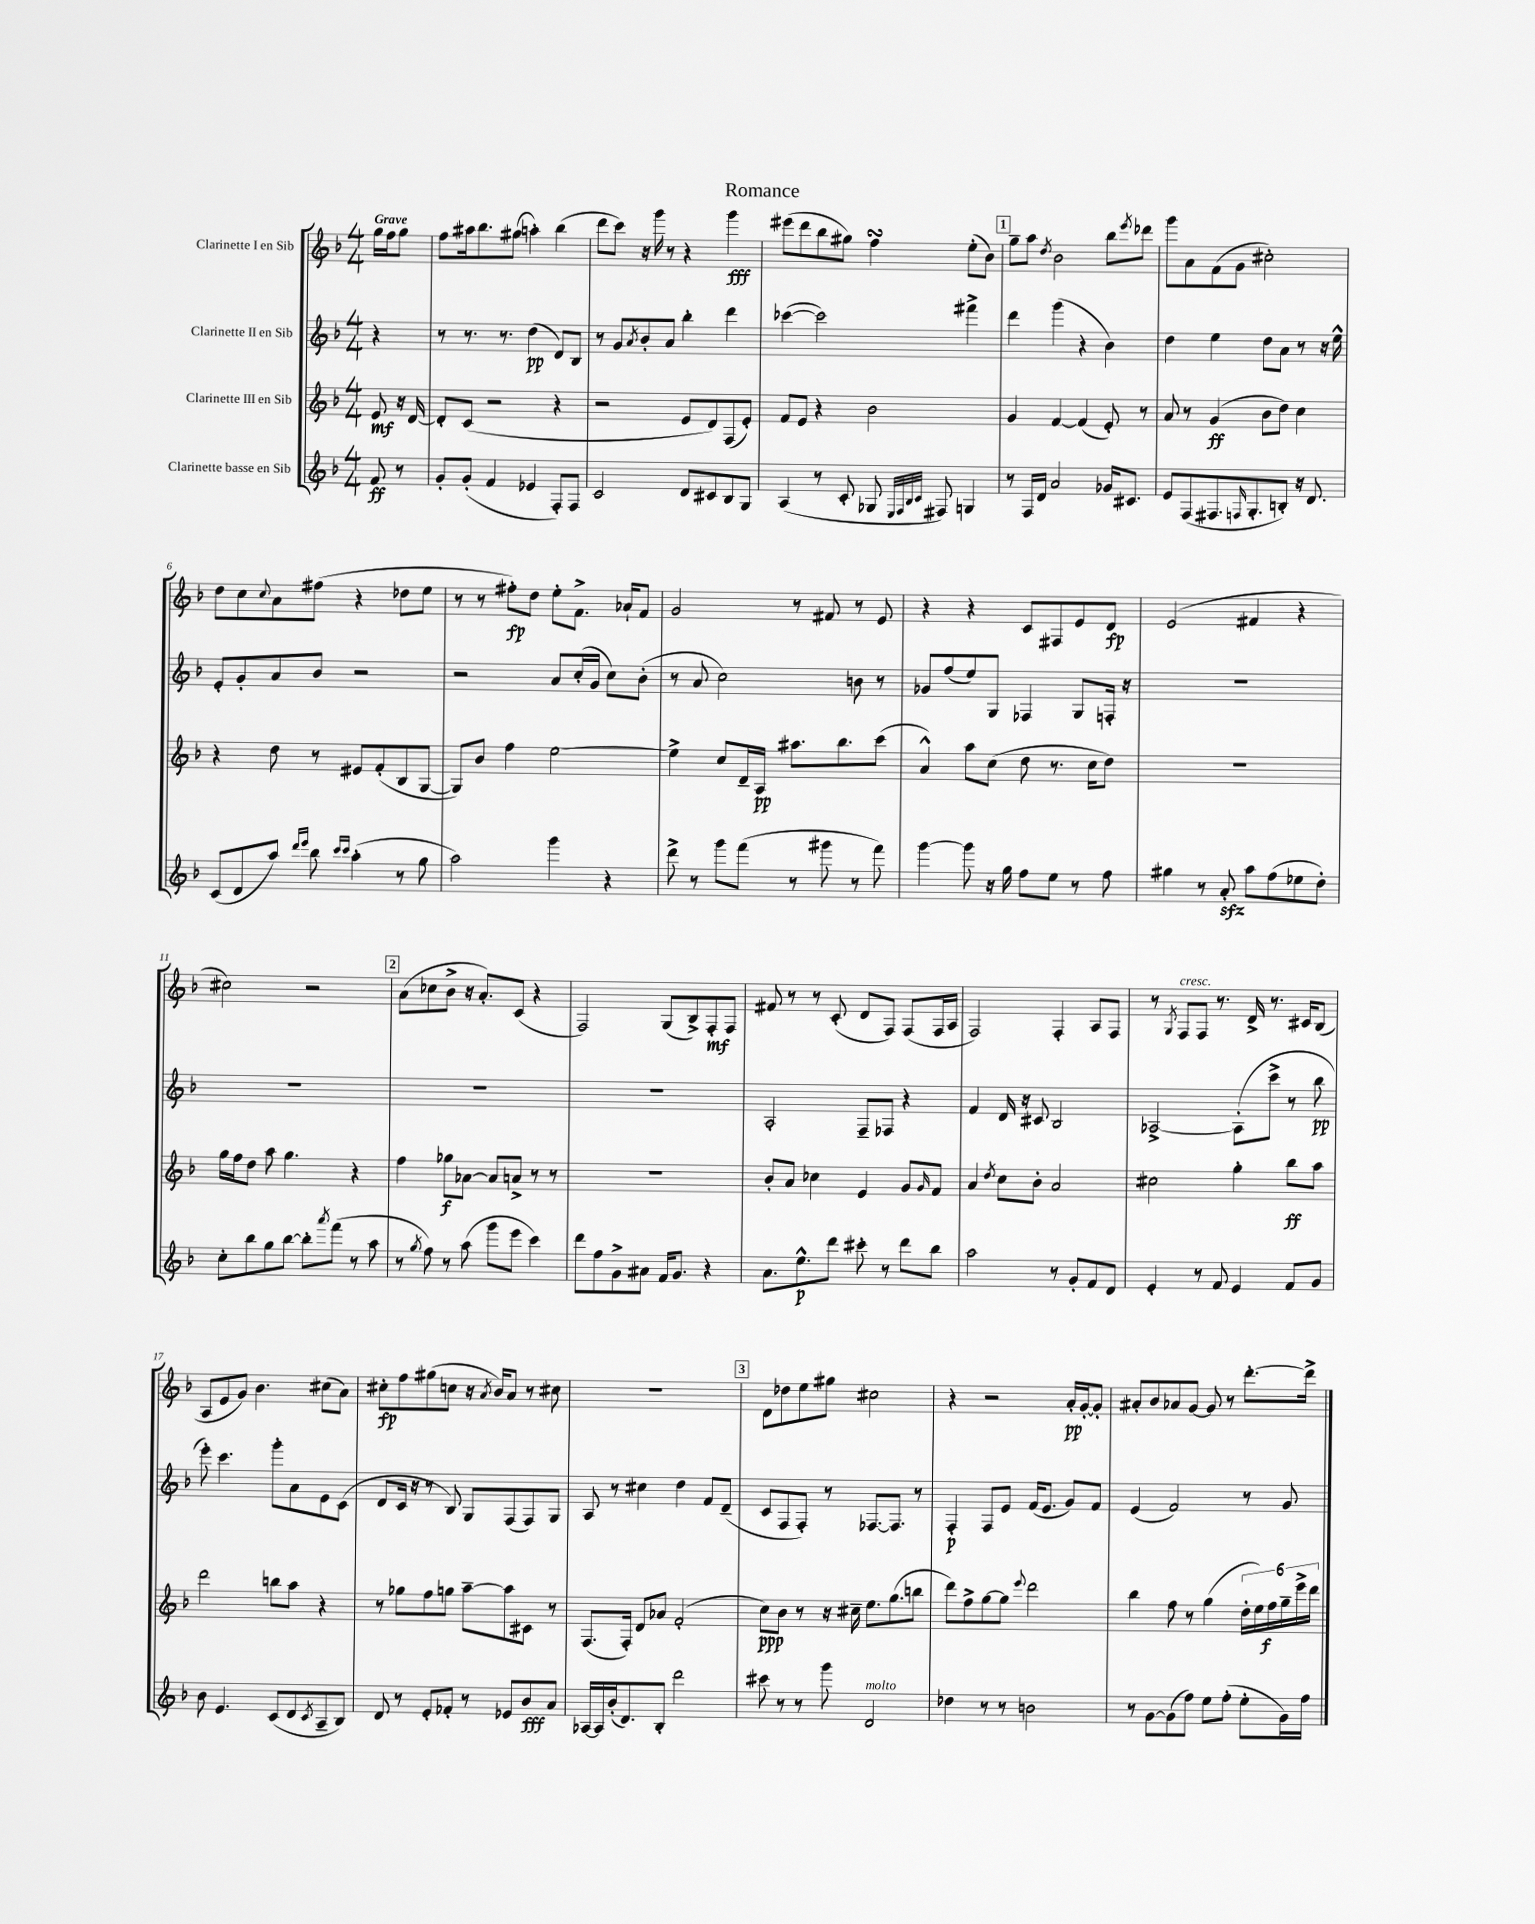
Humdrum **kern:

**kern	**dynam	**kern	**dynam	**kern	**dynam	**kern	**dynam
*part4	*part4	*part3	*part3	*part2	*part2	*part1	*part1
*staff4	*staff4	*staff3	*staff3	*staff2	*staff2	*staff1	*staff1
*I"Clarinette basse en Sib	*	*I"Clarinette III en Sib	*	*I"Clarinette II en Sib	*	*I"Clarinette I en Sib	*
*clefG2	*	*clefG2	*	*clefG2	*	*clefG2	*
*k[b-]	*	*k[b-]	*	*k[b-]	*	*k[b-]	*
*M4/4	*	*M4/4	*	*M4/4	*	*M4/4	*
=	=	=	=	=	=	=	=
!	!	!	!	!	!	!LO:TX:a:B:t=Grave	!
8f/	ff	8e/	mf	4r	.	16gg\LL	.
.	.	.	.	.	.	16ff\J	.
8r	.	16r	.	.	.	8gg\J	.
.	.	[16d/	.	.	.	.	.
=1	=1	=1	=1	=1	=1	=1	=1
8g'/L	.	8d'/L]	.	8r	.	8ff\L	.
(8g'/J	.	(8c/J	.	8.r	.	16aa#X\k	.
.	.	.	.	.	.	8.bb-\	.
4f/	.	2r	.	.	.	.	.
.	.	.	.	8.r	.	.	.
.	.	.	.	.	.	(8gg#X\J	.
4e-X/	.	.	.	(4dd\	pp	4aan'\)	.
8F'/L)	.	4r	.	8d/L)	.	(4bb-\	.
8F/J	.	.	.	8B-/J	.	.	.
=2	=2	=2	=2	=2	=2	=2	=2
2c/	.	2r	.	8r	.	8ddd\L	.
.	.	.	.	8g/L	.	8ccc\J)	.
.	.	.	.	8qa/	.	.	.
.	.	.	.	8b-'/	.	16r	.
.	.	.	.	.	.	16ggg\	.
.	.	.	.	8a/J	.	8r	.
8d/L	.	8e/L	.	4bb-'\	.	4r	.
8c#X/	.	8d/)	.	.	.	.	.
8B-/	.	(8F/	.	4ddd\	.	4ggg\	fff
8G/J	.	8e'/J)	.	.	.	.	.
=3	=3	=3	=3	=3	=3	=3	=3
(4A/	.	8f/L	.	([4ccc-X\	.	(8eee#X\L	.
.	.	8e/J	.	.	.	8ddd\	.
8r	.	4r	.	2ccc-\])	.	8bb-\	.
8c'/	.	.	.	.	.	8gg#X\J)	.
8G-X/	.	2b-\	.	.	.	4ffsSSs\	.
32qqE/LLL	.	.	.	.	.	.	.
32qqF/	.	.	.	.	.	.	.
32qqB-/	.	.	.	.	.	.	.
32qqc/JJJ	.	.	.	.	.	.	.
8F#X/)	.	.	.	.	.	.	.
4Gn/	.	.	.	4fff#X^\	.	(8ee'\L	.
.	.	.	.	.	.	8b-\J)	.
!!LO:REH:place=s1:t=1
=4	=4	=4	=4	=4	=4	=4	=4
8r	.	4g/	.	4ddd\	.	8gg~\L	.
16F/LL	.	.	.	.	.	8aa\J	.
16d/JJ	.	.	.	.	.	.	.
.	.	.	.	.	.	8qdd/	.
2a/	.	[4f/	.	(4ggg\	.	2b-\	.
.	.	(4f/]	.	4r	.	.	.
16g-X/KL	.	8e'/)	.	4b-\)	.	8bb-\L	.
8.c#X/J	.	.	.	.	.	.	.
.	.	.	.	.	.	8qeee/	.
.	.	8r	.	.	.	8ddd-X\J	.
=5	=5	=5	=5	=5	=5	=5	=5
8e/L	.	8a/	.	4dd\	.	8ggg\L	.
(8F/	.	8r	.	.	.	8a\	.
8.F#X/	.	(4g/	ff	4ee\	.	(8f\	.
.	.	.	.	.	.	8g\J	.
16qqFn/	.	.	.	.	.	.	.
8.G'/	.	.	.	.	.	.	.
.	.	8b-\L	.	8dd\L	.	2cc#X'\)	.
8Bn'/J)	.	8dd\J)	.	8a\J	.	.	.
16r	.	4cc\	.	8r	.	.	.
8.d/	.	.	.	.	.	.	.
.	.	.	.	16r	.	.	.
.	.	.	.	16ee^^\	.	.	.
!!LO:LB:g=z
=6	=6	=6	=6	=6	=6	=6	=6
(8c/L	.	4r	.	8e'/L	.	8dd\L	.
8d/	.	.	.	8g'/	.	8cc\	.
.	.	.	.	.	.	8qqcc/	.
8aa/J)	.	8dd\	.	8a/	.	8a\	.
16qqddd/LL	.	.	.	.	.	.	.
16qqeee/JJ	.	.	.	.	.	.	.
8bb-\	.	8r	.	8b-/J	.	(8ff#X\J	.
16qqccc/LL	.	.	.	.	.	.	.
16qqccc/JJ	.	.	.	.	.	.	.
(4aa'\	.	8e#X/L	.	2r	.	4r	.
.	.	(8f'/	.	.	.	.	.
8r	.	8B-/	.	.	.	8dd-X\L	.
8gg\	.	[8G/J	.	.	.	8ee\J	.
=7	=7	=7	=7	=7	=7	=7	=7
2aa\)	.	8G/L])	.	2r	.	8r	.
.	.	8b-/J	.	.	.	8r	.
.	.	4ff\	.	.	.	8ff#X'\L)	fp
.	.	.	.	.	.	8dd\J	.
4ggg\	.	[2ee\	.	8a/L	.	8ee'\L	.
.	.	.	.	(16cc'/L	.	8.f^\J	.
.	.	.	.	16g/JJ	.	.	.
4r	.	.	.	8cc\L)	.	.	.
.	.	.	.	.	.	16a-X`/KL	.
.	.	.	.	(8b-'\J	.	8f/J	.
=8	=8	=8	=8	=8	=8	=8	=8
8ddd^\	.	4ee^\]	.	8r	.	2g/	.
8r	.	.	.	8a/	.	.	.
8ggg\L	.	8cc/L	.	2cc\)	.	.	.
(8fff\J	.	16d~/L	.	.	.	.	.
.	.	16A/JJ	pp	.	.	.	.
8r	.	8.aa#X\L	.	.	.	8r	.
8ggg#X\	.	.	.	.	.	8f#X/	.
.	.	8.bb-\	.	.	.	.	.
8r	.	.	.	8bn\	.	8r	.
8fff\)	.	(8ccc\J	.	8r	.	8e/	.
=9	=9	=9	=9	=9	=9	=9	=9
[4ggg\	.	4a^^/)	.	8g-X/L	.	4r	.
.	.	.	.	(8ff/	.	.	.
8ggg\]	.	8aa\L	.	8ee/)	.	4r	.
16r	.	(8cc\J	.	8G/J	.	.	.
16gg\	.	.	.	.	.	.	.
8ff\L	.	8dd\	.	4F-X/	.	8c/L	.
8ee\J	.	8.r	.	.	.	8F#X/	.
8r	.	.	.	8G/L	.	8e/	.
.	.	16cc\KL	.	.	.	.	.
8ff\	.	8dd\J)	.	16Fn'/Jk	.	8d/J	fp
.	.	.	.	16r	.	.	.
=10	=10	=10	=10	=10	=10	=10	=10
4gg#X\	.	1r	.	1r	.	(2e/	.
8r	.	.	.	.	.	.	.
8azz'/	.	.	.	.	.	.	.
8aa\L	.	.	.	.	.	4f#X/	.
(8ff\	.	.	.	.	.	.	.
8ee-X\	.	.	.	.	.	4r	.
8dd'\J)	.	.	.	.	.	.	.
!!LO:LB:g=z
=11	=11	=11	=11	=11	=11	=11	=11
8cc'\L	.	16gg\LL	.	1r	.	2cc#X\)	.
.	.	16ff\J	.	.	.	.	.
8bb-\	.	8dd\J	.	.	.	.	.
8gg\	.	8aa\	.	.	.	.	.
[8bb-\J	.	4.gg\	.	.	.	.	.
8bb-'\L]	.	.	.	.	.	2r	.
8qaaa/	.	.	.	.	.	.	.
(8fff\J	.	.	.	.	.	.	.
8r	.	4r	.	.	.	.	.
8aa\	.	.	.	.	.	.	.
!!LO:REH:place=s1:t=2
=12	=12	=12	=12	=12	=12	=12	=12
8r	.	4ff\	.	1r	.	(8a\L	.
8qgg/	.	.	.	.	.	.	.
8ff\)	.	.	.	.	.	8cc-X\	.
8r	.	8gg-X\L	f	.	.	8b-^\J	.
(8aa\	.	[8a-X\J	.	.	.	16r	.
.	.	.	.	.	.	8.a'/L)	.
8ggg\L	.	8a-/L]	.	.	.	.	.
8eee\J	.	8an^/J	.	.	.	(8c/J	.
4ccc\)	.	8r	.	.	.	4r	.
.	.	8r	.	.	.	.	.
=13	=13	=13	=13	=13	=13	=13	=13
8ddd\L	.	1r	.	1r	.	2F/)	.
8ff\	.	.	.	.	.	.	.
8g^\	.	.	.	.	.	.	.
8a#X\J	.	.	.	.	.	.	.
16f/KL	.	.	.	.	.	(8G/L	.
8.g/J	.	.	.	.	.	.	.
.	.	.	.	.	.	8B-^/)	.
4r	.	.	.	.	.	8F'/	mf
.	.	.	.	.	.	8F/J	.
=14	=14	=14	=14	=14	=14	=14	=14
8.a\L	.	8b-'/L	.	2A'/	.	8f#X/	.
.	.	8a/J	.	.	.	8r	.
8.ee^^\	p	.	.	.	.	.	.
.	.	4cc-X\	.	.	.	8r	.
8ddd\J	.	.	.	.	.	(8c'/	.
8ccc#X'\	.	4e/	.	8F~/L	.	8d/L	.
8r	.	.	.	8F-X/J	.	8F/J)	.
8ddd\L	.	8g/L	.	4r	.	(8F/L	.
.	.	16qqg/	.	.	.	.	.
8bb-\J	.	8f/J	.	.	.	16F/L	.
.	.	.	.	.	.	16A/JJ	.
=15	=15	=15	=15	=15	=15	=15	=15
2aa\	.	4a/	.	4f/	.	2F/)	.
.	.	8qdd/	.	.	.	.	.
.	.	8cc\L	.	16d/	.	.	.
.	.	.	.	16r	.	.	.
.	.	8b-'\J	.	8c#X/	.	.	.
8r	.	2a/	.	2B-/	.	4F'/	.
8g'/L	.	.	.	.	.	.	.
8f/	.	.	.	.	.	8A/L	.
8d/J	.	.	.	.	.	8F/J	.
=16	=16	=16	=16	=16	=16	=16	=16
4e'/	.	2cc#X\	.	[2A-X^/	.	8r	.
.	.	.	.	.	.	8qG/	.
!	!	!	!	!	!	!LO:TX:a:i:t=cresc.	!
.	.	.	.	.	.	8F/L	.
8r	.	.	.	.	.	8F/J	.
8f/	.	.	.	.	.	8.r	.
4e/	.	4gg'\	.	(8A-'\L]	.	.	.
.	.	.	.	.	.	16d^/	.
.	.	.	.	8ccc^\J	.	8.r	.
8f/L	.	8bb-\L	ff	8r	.	.	.
.	.	.	.	.	.	16c#X/KL	.
8g/J	.	8aa\J	.	8bb-\	pp	(8B-/J	.
!!LO:LB:g=z
=17	=17	=17	=17	=17	=17	=17	=17
8b-\	.	2ddd\	.	8eee'\)	.	8A/L	.
4.e/	.	.	.	4.ccc\	.	8e/	.
.	.	.	.	.	.	8g/J)	.
.	.	.	.	.	.	4.b-\	.
(8c/L	.	8bbn\L	.	8ggg'\L	.	.	.
8d/	.	8aa\J	.	8a\	.	.	.
8qc/	.	.	.	.	.	.	.
8A~/	.	4r	.	8e\	.	(8cc#X\L	.
8B-/J)	.	.	.	(8c\J	.	8a\J)	.
=18	=18	=18	=18	=18	=18	=18	=18
8d/	.	8r	.	8d/L	.	8cc#X'\L	fp
8r	.	8gg-X\L	.	16c/Jk	.	8ff\	.
.	.	.	.	16r	.	.	.
8e'/L	.	8ff\	.	8r	.	(8gg#X\	.
8f-X'/J	.	8ggn\J	.	8B-/)	.	8ccn\J	.
8r	.	[8aa~\L	.	8G/L	.	16r	.
.	.	.	.	.	.	8qa/	.
.	.	.	.	.	.	16b-/KL)	.
8e-X/L	.	8aa\]	.	(8F/	.	8a/J	.
8b-/	fff	8c#X\J	.	8F/)	.	8r	.
8a/J	.	8r	.	8G/J	.	8cc#X\	.
=19	=19	=19	=19	=19	=19	=19	=19
[16A-X/LL	.	(8.F/L	.	8A/	.	1r	.
16A-/]	.	.	.	.	.	.	.
(16b-'/J	.	.	.	8r	.	.	.
8.d/)	.	16F'/Jk)	.	.	.	.	.
.	.	8d/L	.	4cc#X\	.	.	.
8B-'/J	.	8a-X/J	.	.	.	.	.
2ddd\	.	(2f'/	.	4dd\	.	.	.
.	.	.	.	8f/L	.	.	.
.	.	.	.	(8d~/J	.	.	.
!!LO:REH:place=s1:t=3
=20	=20	=20	=20	=20	=20	=20	=20
8ccc#X\	.	8cc\L)	ppp	8c/L	.	8d\L	.
8r	.	8b-\J	.	8F/	.	8dd-X\	.
8r	.	8r	.	8F'/J)	.	8ee\	.
8ggg\	.	16r	.	8r	.	8gg#X\J	.
.	.	16cc#X~\	.	.	.	.	.
!LO:TX:a:i:t=molto	!	!	!	!	!	!	!
2d/	.	8.ee\L	.	[8.F-X/L	.	2cc#X\	.
.	.	(8.gg\	.	8.F-/J]	.	.	.
.	.	8bbn\J	.	8r	.	.	.
=21	=21	=21	=21	=21	=21	=21	=21
4dd-X\	.	8ddd\L)	.	4F'/	p	4r	.
.	.	8ff^\	.	.	.	.	.
8r	.	[8gg\	.	8F/L	.	2r	.
8r	.	8gg\J]	.	8e/J	.	.	.
.	.	8qqeee/	.	.	.	.	.
2bn\	.	2ddd\	.	(16f/KL	.	.	.
.	.	.	.	8.e/J	.	.	.
.	.	.	.	8g/L)	.	16a'/LL	pp
.	.	.	.	.	.	[16g'/J	.
.	.	.	.	8f/J	.	8g'/J]	.
=22	=22	=22	=22	=22	=22	=22	=22
8r	.	4bb-\	.	(4e/	.	8a#X'/L	.
[8g\L	.	.	.	.	.	8b-/	.
(8g\]	.	8ff\	.	2f/)	.	8a-X/	.
8ff\J)	.	8r	.	.	.	[8g/J	.
8ee\L	.	(4gg\	.	.	.	8g/]	.
(8ff'\J	.	.	.	.	.	8r	.
8ee'\L	.	24dd'\LL	.	8r	.	[8.ddd'\L	.
.	.	24ee\)	.	.	.	.	.
.	.	24ff\	f	.	.	.	.
16g\L)	.	24gg~\	.	8g/	.	.	.
.	.	24eee^\	.	.	.	.	.
16ff\JJ	.	.	.	.	.	16ddd^\Jk]	.
.	.	24ddd\JJ	.	.	.	.	.
==	==	==	==	==	==	==	==
*-	*-	*-	*-	*-	*-	*-	*-
